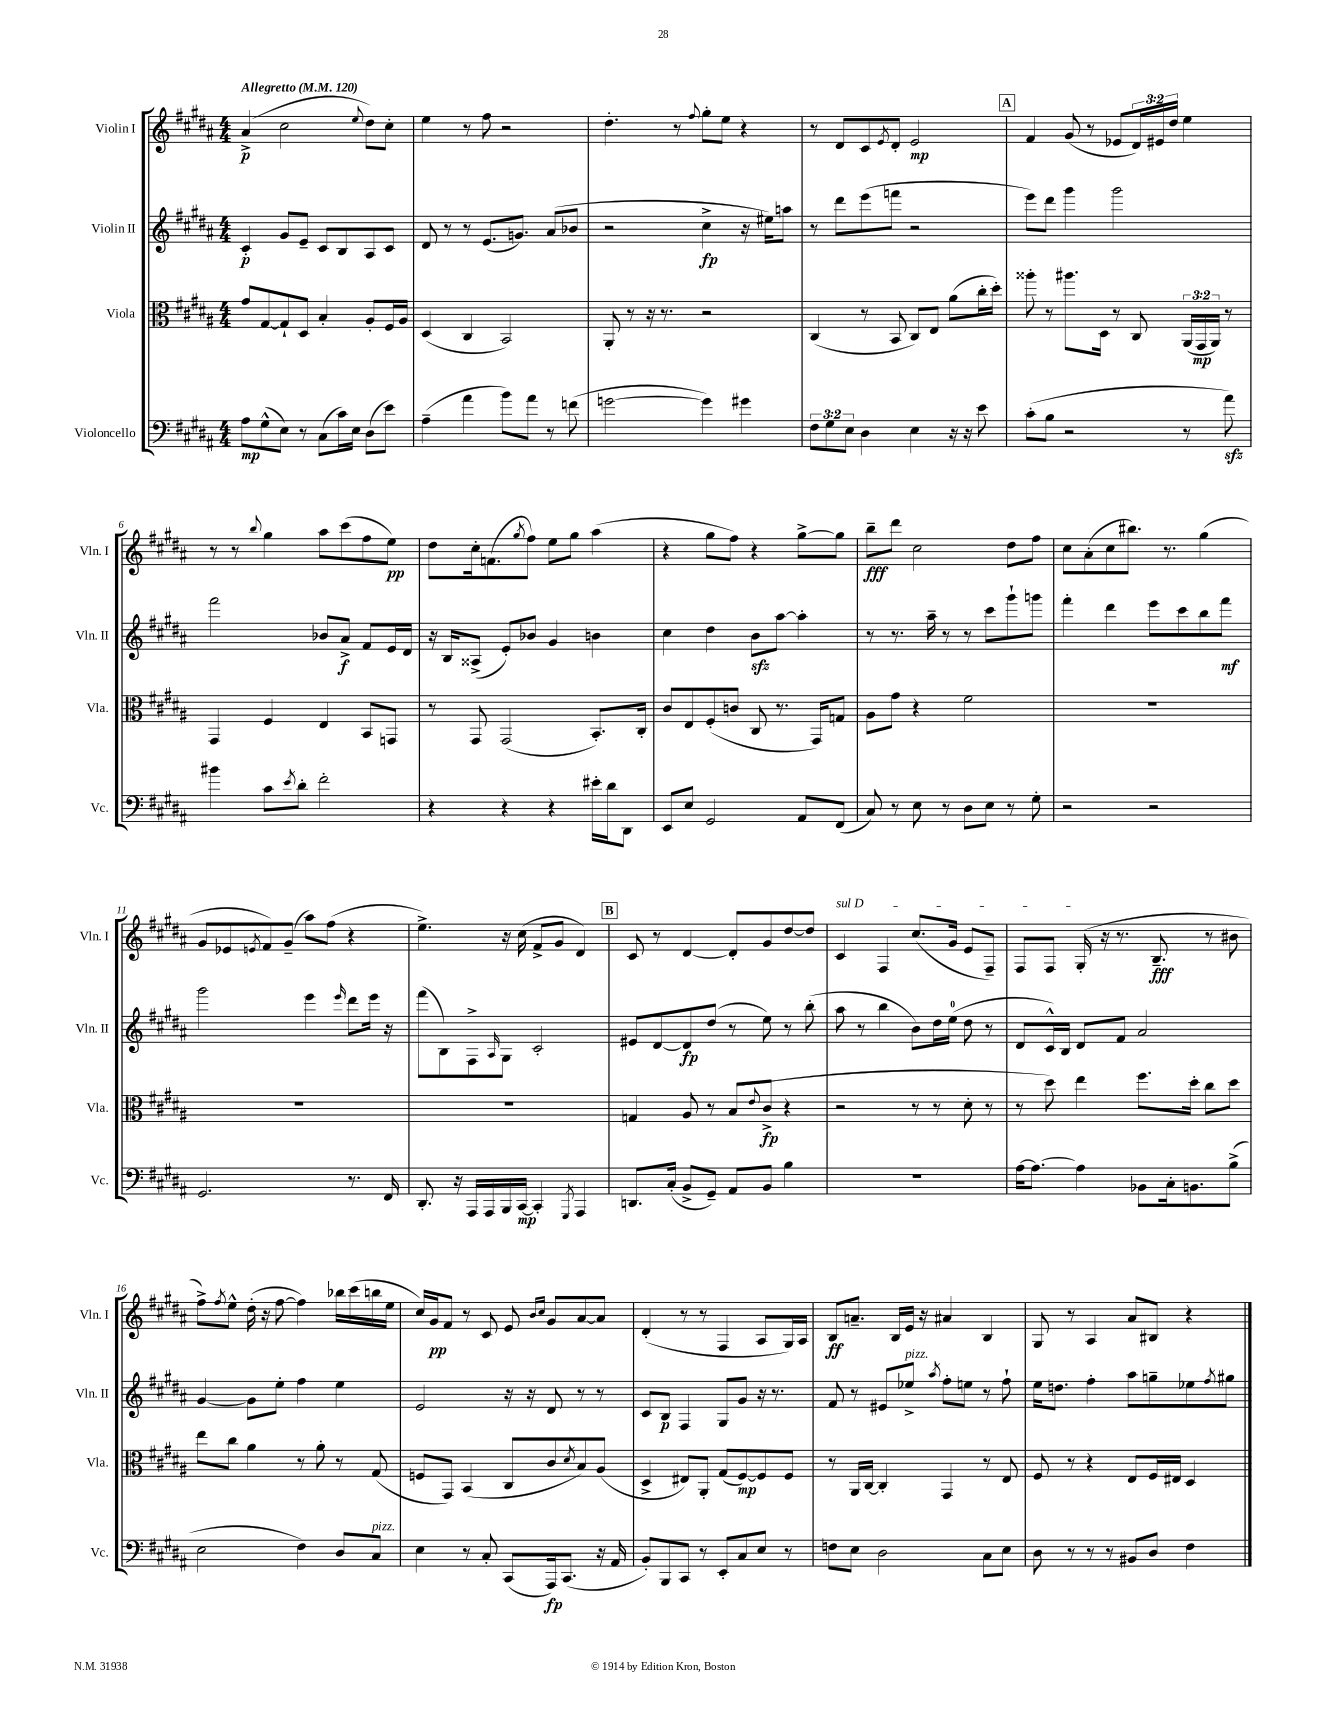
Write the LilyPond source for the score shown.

<<
\new StaffGroup <<
\new Staff = "s0" \with { instrumentName = "Violin I" shortInstrumentName = "Vln. I" } {
    \clef treble \key b \major \numericTimeSignature \time 4/4 \override Staff.TupletNumber.text = #tuplet-number::calc-fraction-text \tempo "Allegretto" 4 = 120
    ais'4->\p( cis''2 \appoggiatura { e''8 } dis''8) cis''8-. |
    e''4 r8 fis''8 r2 |
    dis''4.-. r8 \appoggiatura { fis''8 } gis''8-. e''8 r4 |
    r8 dis'8 cis'8 \acciaccatura { e'8 } dis'8-. e'2\mp |
    \mark \markup { \box "A" } fis'4 gis'8( r8 ees'8 \tuplet 3/2 { dis'16) eis'16 dis''16 } e''4 |
    r8 r8 \appoggiatura { b''8 } gis''4 ais''8 cis'''8( fis''8 e''8\pp) |
    dis''8 cis''16-. f'8.( \acciaccatura { gis''8 } fis''8) e''8 gis''8 ais''4( |
    r4 gis''8 fis''8) r4 gis''8~-> gis''8 |
    b''8--\fff dis'''8 cis''2 dis''8 fis''8 |
    cis''8 ais'8-.( cis''8 bis''8.) r8. gis''4( |
    gis'8 ees'8 \acciaccatura { e'8 } fis'8) gis'8--( ais''8) fis''8( r4 |
    e''4.->) r16 cis''16( fis'8-> gis'8 dis'4) |
    \mark \markup { \box "B" } cis'8 r8 dis'4~ dis'8-. gis'8 dis''8~ dis''8 |
    \once \override TextSpanner.bound-details.left.text = \markup { \italic "sul D" } cis'4\startTextSpan fis4 cis''8.( gis'16 e'8 fis8--) |
    fis8 fis8 gis16-.\stopTextSpan( r16 r8. b8.--\fff r8 bis'8 |
    fis''8->) \acciaccatura { fis''8 } e''8-^ dis''16-.( r16 fis''8~ fis''4) bes''16 cis'''16( b''16 e''16 |
    cis''16) gis'16\pp fis'8 r8 cis'8 e'8 \grace { b'16 cis''16 } gis'8 ais'8~ ais'8 |
    dis'4-.( r8 r8 fis4 ais8 gis16) ais16 |
    b8\ff a'8.-- b16 e'16 r16 ais'4 b4 |
    gis8 r8 ais4 ais'8 bis8 r4 \bar "|." |
}
\new Staff = "s1" \with { instrumentName = "Violin II" shortInstrumentName = "Vln. II" } {
    \clef treble \key b \major \numericTimeSignature \time 4/4
    cis'4-.\p gis'8 e'8-- cis'8 b8 ais8 cis'8 |
    dis'8 r8 r8 e'8.( g'8.) ais'8( bes'8 |
    r2 cis''4->\fp r16 eis''16) a''8 |
    r8 dis'''8 e'''8( f'''8 r2 |
    \mark \markup { \box "A" } e'''8) dis'''8 gis'''4 gis'''2 |
    fis'''2 bes'8 ais'8->\f fis'8 e'16 dis'16 |
    r16 b16 aisis8->( e'8-.) bes'8 gis'4 b'4 |
    cis''4 dis''4 b'8\sfz ais''8~ ais''4-. |
    r8 r8. ais''16-- r8 r8 cis'''8 gis'''8-! g'''8 |
    fis'''4-. dis'''4 e'''8 cis'''8 b''8 fis'''8\mf |
    gis'''2 e'''4 \grace { e'''16 } dis'''8 e'''16 r16 |
    fis'''8( b8) fis8-> \grace { ais16 } gis8 cis'2-. |
    \mark \markup { \box "B" } eis'8 dis'8~ dis'8\fp dis''8( r8 e''8) r8 b''8-.( |
    ais''8 r8 b''4 b'8) dis''16 e''16-0( dis''8 r8 |
    dis'8 cis'16-^) b16 dis'8 fis'8 ais'2 |
    gis'4~ gis'8 e''8-. fis''4 e''4 |
    e'2 r16 r16 dis'8 r8 r8 |
    cis'8 b8\p fis4 gis8 gis'8 r16 r8. |
    fis'8 r8 eis'8 ees''8->^\markup { \italic "pizz." } \acciaccatura { ais''8 } fis''8-. e''8 r8 fis''8-! |
    e''16 d''8. fis''4-. ais''8 g''8-- ees''8 \acciaccatura { fis''8 } gis''8 \bar "|." |
}
\new Staff = "s2" \with { instrumentName = "Viola" shortInstrumentName = "Vla." } {
    \clef alto \key b \major \numericTimeSignature \time 4/4 \override Staff.TupletNumber.text = #tuplet-number::calc-fraction-text
    gis'8 gis8~ gis8-! dis8 b4-. ais8-. fis16 ais16 |
    dis4( cis4 b,2) |
    ais,8-. r8 r16 r8. r2 |
    cis4( r8 b,8 cis8) e8 ais'8( cis''16-. dis''16-.) |
    \mark \markup { \box "A" } aisis''8-. r8 ais''8. dis16 r8 cis8 \tuplet 3/2 { ais,16( gis,16\mp ais,16) } r8 |
    gis,4 fis4 e4 b,8 g,8 |
    r8 gis,8 gis,2( b,8.-.) cis16-. |
    cis'8 e8 fis8-.( c'8 cis8 r8. gis,16) g8 |
    ais8 gis'8 r4 fis'2 |
    R1 |
    R1 |
    R1 |
    \mark \markup { \box "B" } g4 ais8 r8 b8( \appoggiatura { e'8 } cis'8->\fp r4 |
    r2 r8 r8 dis'8-. r8 |
    r8 dis''8) e''4 fis''8. dis''16-. cis''8 dis''8 |
    e''8 cis''8 ais'4 r8 ais'8-. r8 gis8( |
    f8 gis,8) b,4( cis8 cis'8 \acciaccatura { dis'8 } b8) ais8( |
    dis4-> eis8) ais,8-. gis8( fis8~\mp) fis8 fis8 |
    r8 ais,16 cis16~ cis4-. gis,4 r8 e8 |
    fis8 r8 r4 e8 fis16 eis16 dis4 \bar "|." |
}
\new Staff = "s3" \with { instrumentName = "Violoncello" shortInstrumentName = "Vc." } {
    \clef bass \key b \major \numericTimeSignature \time 4/4 \override Staff.TupletNumber.text = #tuplet-number::calc-fraction-text
    ais8\mp gis8-^( e8) r8 cis8( cis'16) e16 dis8( e'8) |
    ais4--( ais'4 b'8) ais'8 r8 f'8( |
    g'2~ g'4) gis'4 |
    \tuplet 3/2 { fis8 gis8 e8 } dis4 e4 r16 r16 e'8 |
    \mark \markup { \box "A" } cis'8-.( b8 r2 r8 ais'8\sfz) |
    bis'4 cis'8 \acciaccatura { e'8 } dis'8-. fis'2-. |
    r4 r4 r4 eis'16-. dis'16 dis,8 |
    e,8 e8 gis,2 ais,8 fis,8( |
    cis8) r8 e8 r8 dis8 e8 r8 gis8-. |
    r2 r2 |
    gis,2. r8. fis,16 |
    dis,8.-. r16 ais,,16 ais,,16 b,,16 cis,16~\mp cis,4-. \acciaccatura { gis,,8 } ais,,4 |
    \mark \markup { \box "B" } d,8. cis16-.( b,8-> gis,8--) ais,8 b,8 b4 |
    R1 |
    ais16~ ais8.~ ais4 bes,8 cis16-. b,8. b8->( |
    e2 fis4) dis8 cis8^\markup { \italic "pizz." } |
    e4 r8 cis8-. cis,8( ais,,16\fp) cis,8.( r16 ais,16 |
    b,8-.) b,,8 cis,8 r8 e,8-. cis8 e8 r8 |
    f8 e8 dis2 cis8 e8 |
    dis8 r8 r8 r8 bis,8 dis8 fis4 \bar "|." |
}
>>
>>
